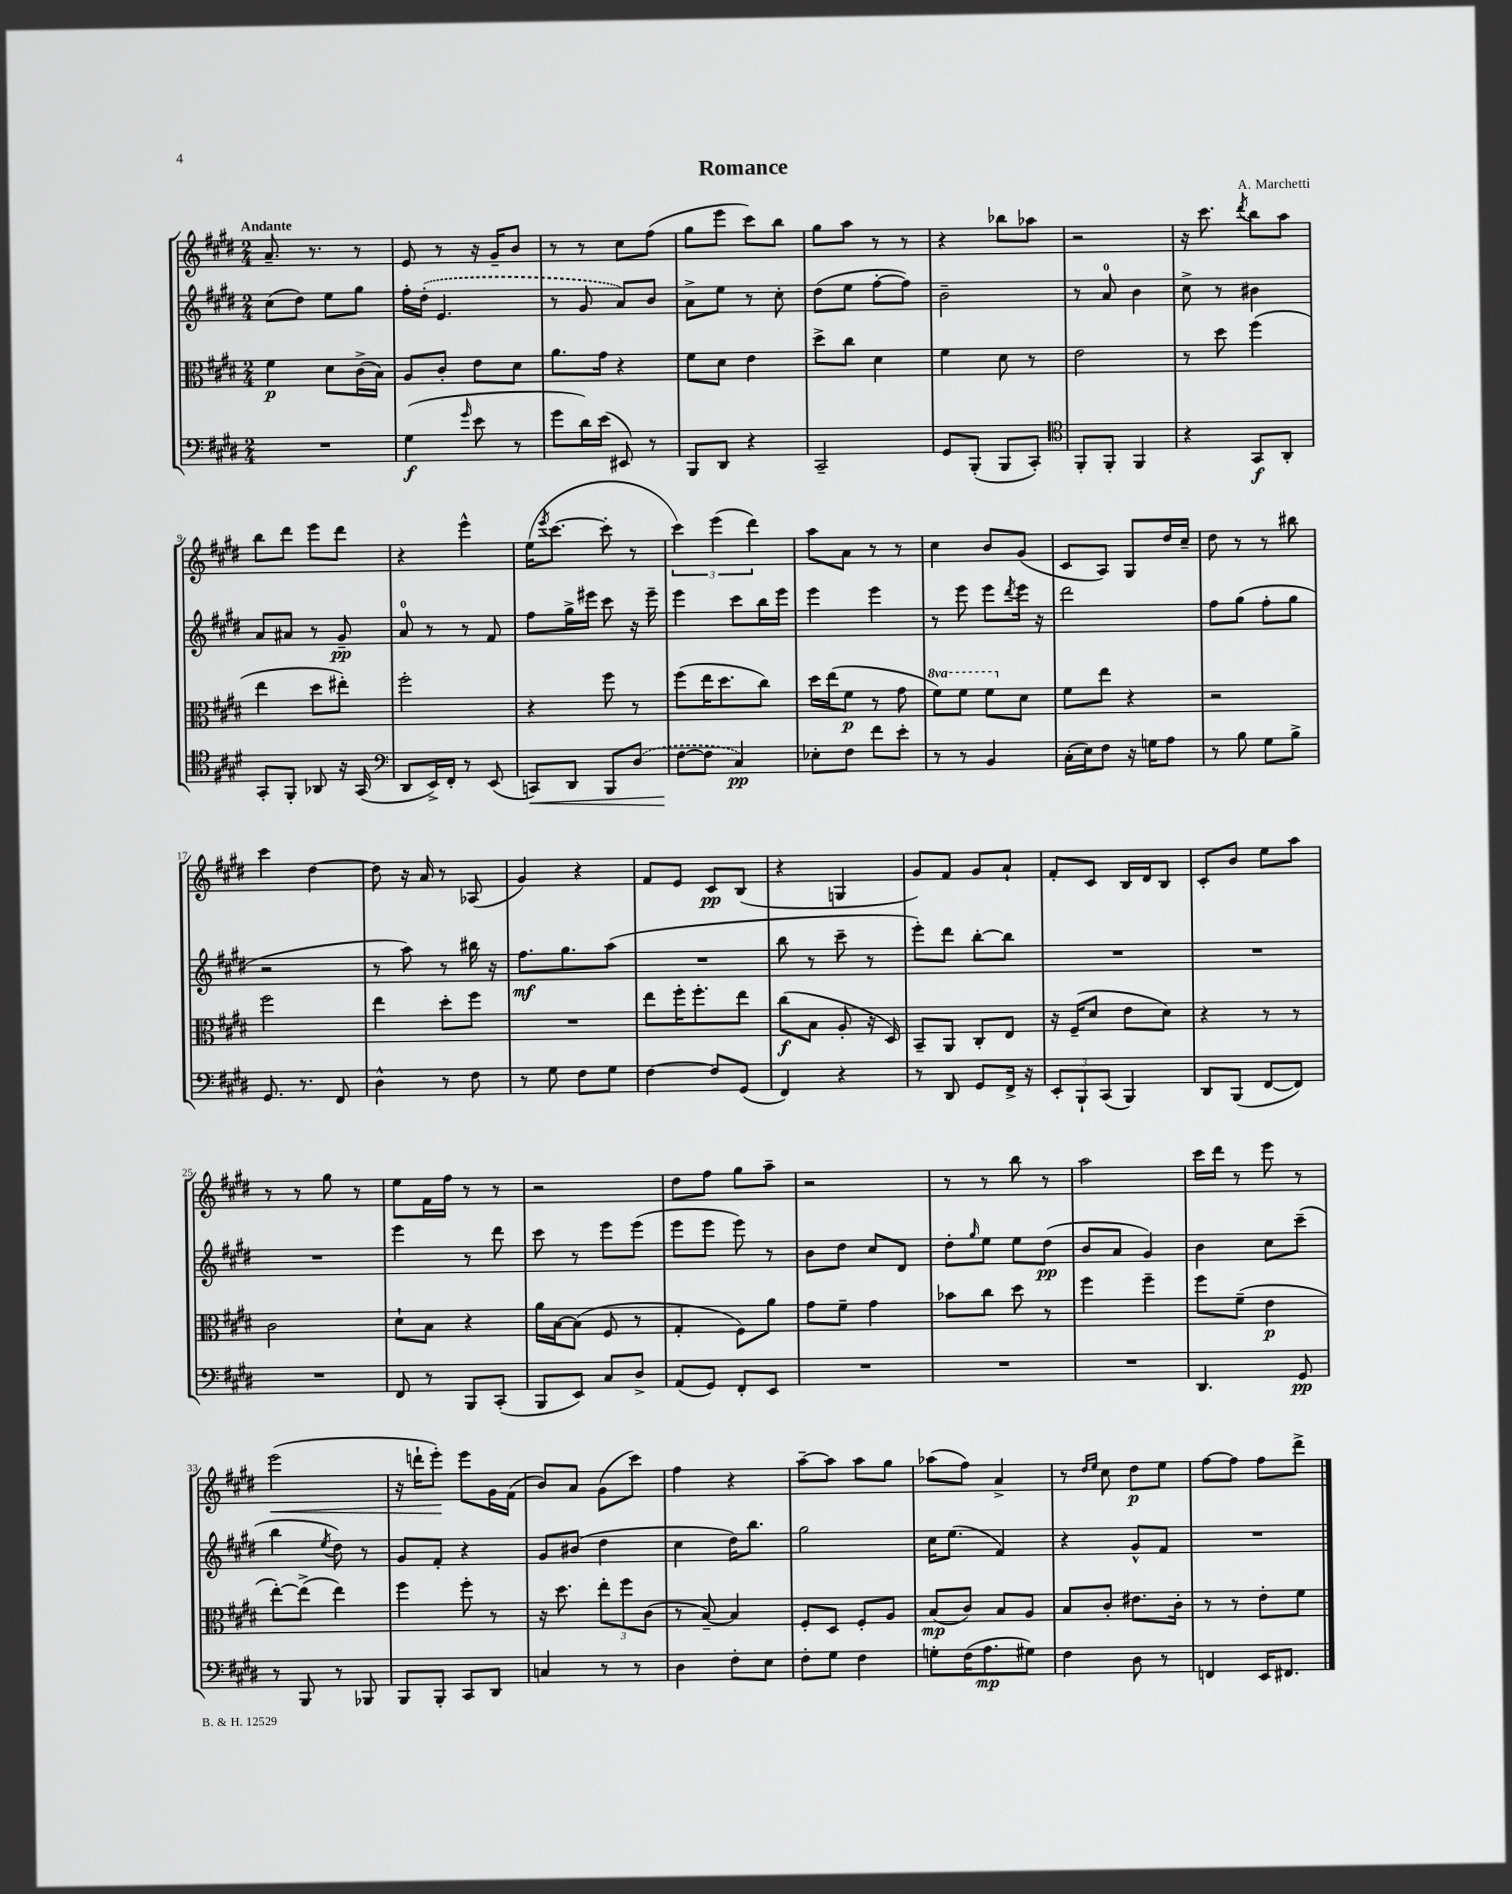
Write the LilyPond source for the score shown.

\header { title = "Romance" composer = "A. Marchetti" }
<<
\new StaffGroup <<
\new Staff = "s0" {
    \clef treble \key e \major \numericTimeSignature \time 2/4 \tempo "Andante"
    a'8.-- r8. r8 |
    e'8 r8 r16 gis'16-- b'8 |
    r8 r8 cis''8 fis''8( |
    gis''8 e'''8 cis'''8) b''8 |
    gis''8 a''8 r8 r8 |
    r4 bes''8 aes''8 |
    r2 |
    r16 cis'''8. \acciaccatura { dis'''8 } b''8 a''8 |
    b''8 dis'''8 e'''8 dis'''8 |
    r4 e'''4-^ |
    e''16( \acciaccatura { e'''8 } cis'''8.~ cis'''8-. r8 |
    \tuplet 3/2 { cis'''4) e'''4( dis'''4) } |
    a''8 a'8 r8 r8 |
    cis''4 b'8 gis'8( |
    cis'8 a8) gis8 dis''16 cis''16-- |
    dis''8 r8 r8 bis''8 |
    cis'''4 dis''4~ |
    dis''8 r16 a'16 r8 aes8( |
    gis'4) r4 |
    fis'8 e'8 cis'8\pp b8( |
    r4 g4 |
    gis'8) fis'8 gis'8 a'8-! |
    fis'8-. cis'8 b16 dis'16 b8 |
    cis'8-. b'8 e''8 a''8 |
    r8 r8 gis''8 r8 |
    e''8 fis'16 fis''16 r8 r8 |
    r2 |
    dis''8 fis''8 gis''8 a''8-- |
    r2 |
    r8 r8 b''8 r8 |
    a''2 |
    cis'''16 dis'''16 r8 e'''8 r8 |
    e'''2\<( |
    r16 d'''16-! e'''8-.\!) e'''8 gis'16 fis'16( |
    b'8) a'8 gis'8( cis'''8) |
    fis''4 r4 |
    a''8~-- a''8 a''8 gis''8 |
    aes''8( fis''8) a'4-> |
    r8 \grace { dis''16 e''16 } cis''8 dis''8\p e''8 |
    fis''8~ fis''8 fis''8 dis'''8-> \bar "|." |
}
\new Staff = "s1" {
    \clef treble \key e \major \numericTimeSignature \time 2/4
    cis''8( dis''8) e''8 gis''8 |
    fis''16-. \once \slurDashed dis''16-.( e'4. |
    r8 gis'8 a'8) b'8 |
    a'8-> e''8 r8 cis''8-. |
    dis''8( e''8 fis''8~-. fis''8) |
    b'2-- |
    r8 a'8-0 b'4 |
    cis''8-> r8 bis'4 |
    a'8 ais'8 r8 gis'8--\pp |
    a'8-0 r8 r8 fis'8 |
    fis''8 gis''16-> eis'''16 cis'''8 r16 eis'''16-- |
    e'''4 cis'''8 b''16 e'''16 |
    e'''4 e'''4 |
    r8 e'''8 e'''8 \acciaccatura { dis'''8 } e'''16 r16 |
    dis'''2 |
    fis''8 gis''8( fis''8-. gis''8 |
    r2 |
    r8 a''8) r8 bis''16 r16 |
    fis''8.\mf gis''8. a''8( |
    R2 |
    b''8 r8 cis'''8-- r8 |
    e'''8-.) dis'''8 b''8~-. b''8 |
    R2 |
    R2 |
    R2 |
    e'''4 r8 dis'''8 |
    cis'''8 r8 e'''8 e'''8( |
    e'''8 e'''8 e'''8) r8 |
    b'8 dis''8 cis''8 dis'8 |
    dis''8-. \grace { gis''16 } e''8 e''8 dis''8\pp( |
    b'8 a'8 gis'4) |
    b'4 cis''8 cis'''8--( |
    b''4 \acciaccatura { e''8 } dis''8) r8 |
    gis'8 fis'8-. r4 |
    gis'8 bis'8( dis''4 |
    cis''4 dis''16) b''8. |
    gis''2 |
    cis''16 e''8.( fis'4) |
    r4 gis'8-^ fis'8 |
    R2 \bar "|." |
}
\new Staff = "s2" {
    \clef alto \key e \major \numericTimeSignature \time 2/4 \set Staff.ottavationMarkups = #ottavation-simple-ordinals
    fis'4\p dis'8 cis'16->( b16) |
    a8 cis'8-. e'8 dis'8 |
    a'8. gis'16 r4 |
    fis'8 dis'8 e'4 |
    dis''8-> cis''8 dis'4 |
    fis'4 dis'8 r8 |
    e'2 |
    r8 dis''8 fis''4( |
    e''4 dis''8 eis''8-.) |
    fis''2-. |
    r4 fis''8 r8 |
    fis''8( e''16 dis''8. cis''8) |
    dis''16 e''16( fis'8\p r8 gis'8 |
    \ottava #1 fis''8) fis''8 fis''8 \ottava #0 dis'8 |
    fis'8 e''8 r4 |
    r2 |
    fis''2 |
    e''4 dis''8-. fis''8 |
    R2 |
    e''8 fis''16-. fis''8.-. e''8 |
    cis''8\f( b8 a8-. r16 dis16) |
    b,8-- a,8 cis8-. e8 |
    r16 fis16--( dis'8 e'8 dis'8) |
    r4 r8 r8 |
    cis'2 |
    dis'8-! b8 r4 |
    a'16 b16~ b8( fis8 r8 |
    gis4-. fis8) a'8 |
    gis'8 fis'8-- gis'4 |
    bes'8 cis''8 dis''8 r8 |
    fis''4 fis''4-- |
    fis''8 fis'8--( e'4\p |
    e''8~-.) e''8->( e''4) |
    fis''4 fis''8-. r8 |
    r16 dis''8. \tuplet 3/2 { e''8-. fis''8 cis'8( } |
    r8 b8~--) b4 |
    fis8-. dis8 fis8-. a8 |
    b8\mp( cis'8) b8 a8 |
    b8 cis'8-. eis'8. cis'16-. |
    r8 r8 e'8-. fis'8 \bar "|." |
}
\new Staff = "s3" {
    \clef bass \key e \major \numericTimeSignature \time 2/4
    R2 |
    gis4\f( \grace { gis'16 } e'8 r8 |
    gis'8 dis'16) e'16( eis,8) r8 |
    b,,8 dis,8 r4 |
    cis,2-- |
    gis,8 b,,8-.( b,,8 cis,8-.) |
    \clef tenor fis,8-. fis,8-. fis,4 |
    r4 gis,8\f a,8-. |
    gis,8-. fis,8-. aes,8 r16 gis,16( |
    \clef bass dis,8 e,16->) fis,16-. r8 e,8( |
    c,8\<) dis,8 b,,8 \once \slurDashed dis8( |
    fis8~\! fis8 cis4\pp) |
    ees8-. fis8 fis'8 e'8-. |
    r8 r8 b,4 |
    cis16-.( e16) fis8 r16 g16 a8 |
    r8 b8 gis8 b8-> |
    gis,8. r8. fis,8 |
    dis4-^ r8 fis8 |
    r8 gis8 fis8 gis8 |
    fis4~ fis8 gis,8( |
    fis,4) r4 |
    r8 dis,8 gis,8 fis,16-> r16 |
    \tuplet 3/2 { e,8-. b,,8-! cis,8( } b,,4) |
    dis,8 b,,8( fis,8~ fis,8) |
    R2 |
    fis,8 r8 b,,8 cis,8-.( |
    b,,8 e,8) cis8 dis8-> |
    a,8( gis,8) fis,8-. e,8 |
    R2 |
    R2 |
    R2 |
    dis,4. gis,8\pp |
    r8 b,,8 r8 bes,,8 |
    b,,8 b,,8-. cis,8 dis,8 |
    c4 r8 r8 |
    dis4 fis8-. e8 |
    fis8-. gis8 fis4 |
    g8-. fis16( a8.\mp gis8) |
    fis4 dis8 r8 |
    f,4 e,16 fis,8. \bar "|." |
}
>>
>>
